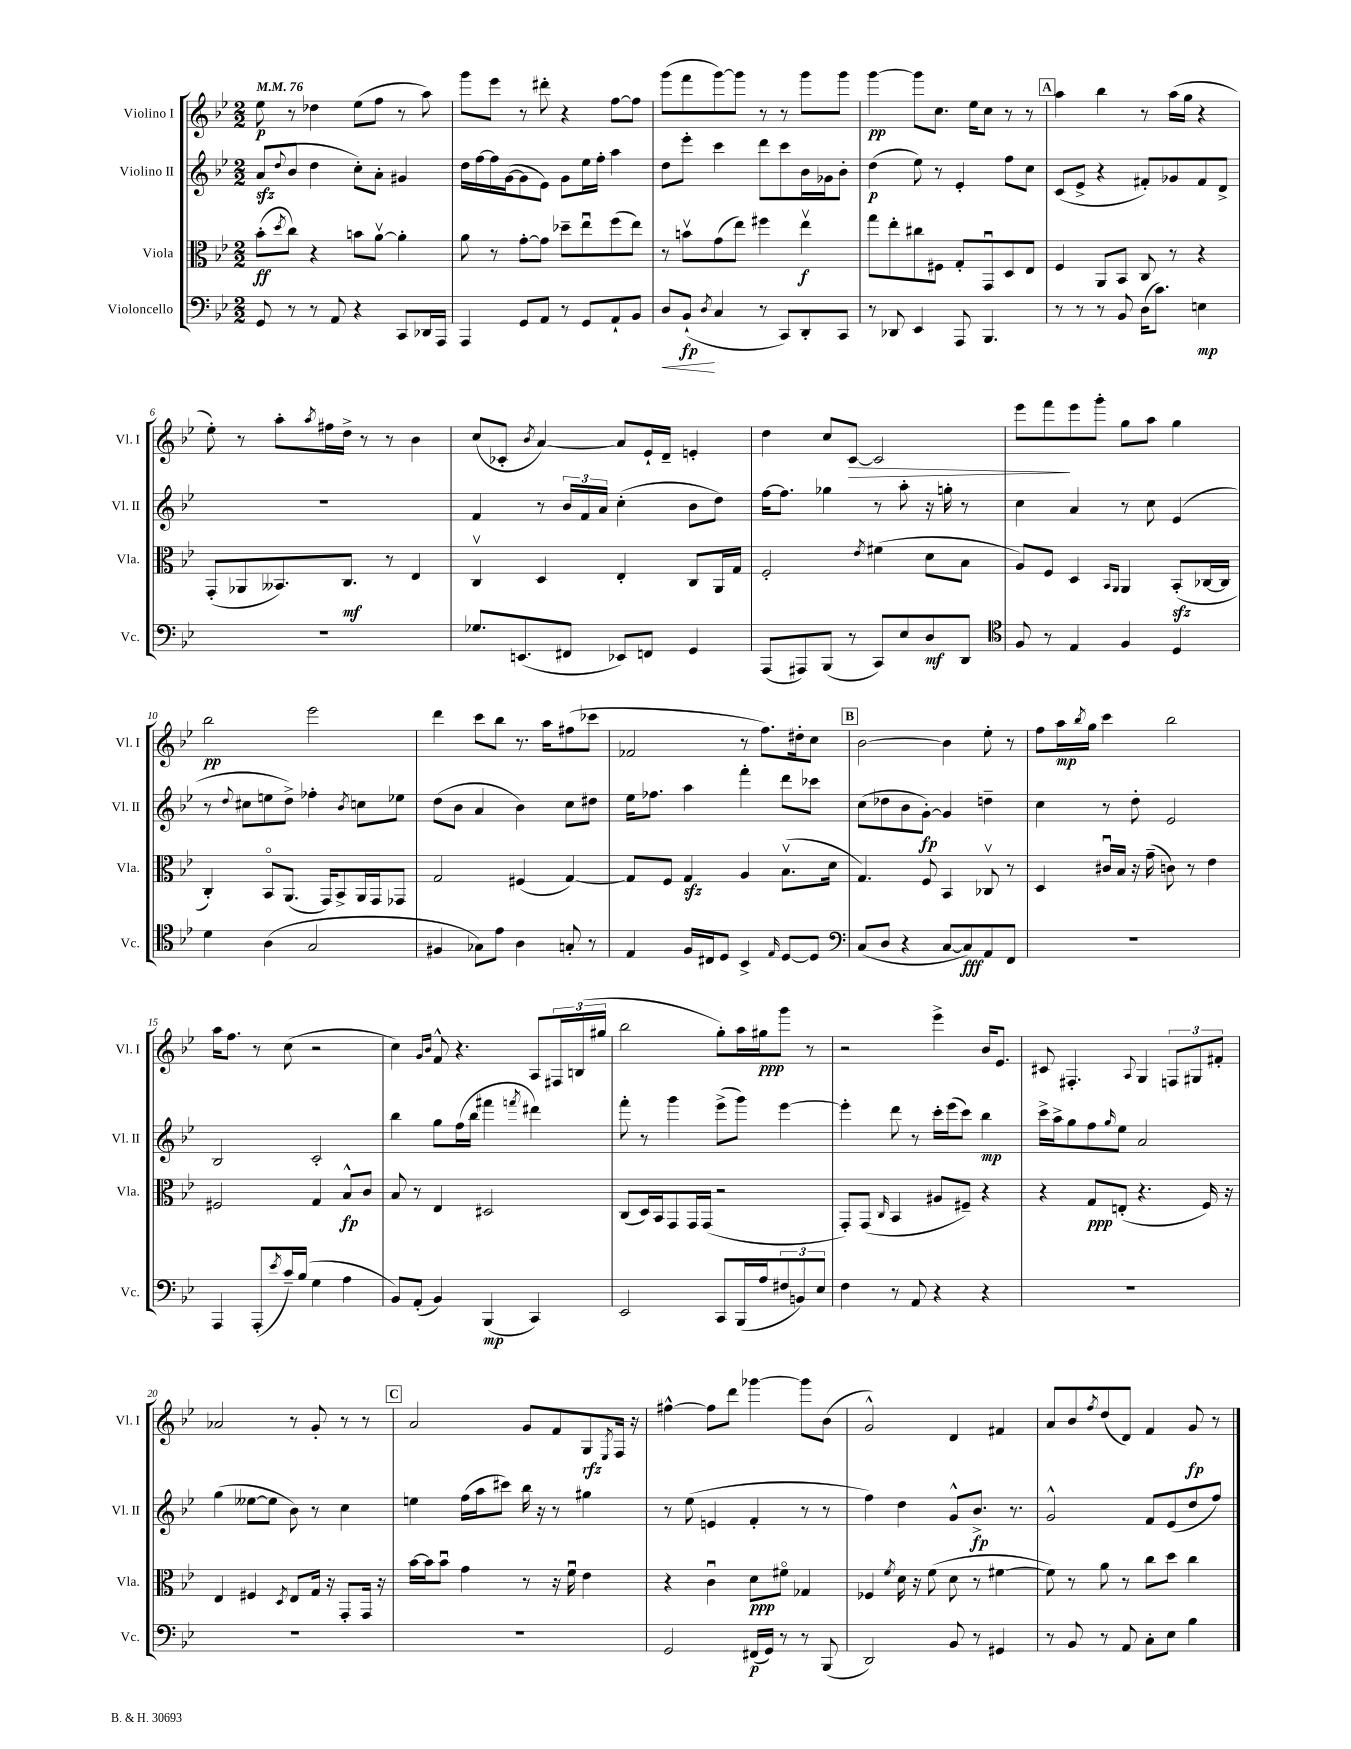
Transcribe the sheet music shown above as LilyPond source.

<<
\new StaffGroup <<
\new Staff = "s0" \with { instrumentName = "Violino I" shortInstrumentName = "Vl. I" } {
    \clef treble \key bes \major \numericTimeSignature \time 2/2 \tempo 4 = 76
    ees''8\p r8 des''4 ees''8( f''8 r8 a''8) |
    g'''8 ees'''8 r8 dis'''8-. r4 f''8~ f''8 |
    g'''8( f'''8 g'''8~) g'''8 r8 r8 g'''8 g'''8 |
    g'''4~\pp g'''8 c''8. ees''16 c''8 r8 r8 |
    \mark \markup { \box "A" } a''4 bes''4 r8 a''16( g''16 r4 |
    ees''8-.) r8 a''8-. \acciaccatura { a''8 } fis''16 d''16-> r8 r8 bes'4 |
    c''8( ces'8-. \acciaccatura { bes'8 } a'4~) a'8 ees'16-! d'16-- e'4-. |
    d''4 c''8 c'8~\> c'2 |
    ees'''8 f'''8\! ees'''8 g'''8-. g''8 a''8 g''4 |
    bes''2\pp ees'''2 |
    d'''4 c'''8 bes''8 r8. a''16 fis''8( ces'''8 |
    fes'2 r8 f''8.) dis''16-. c''8 |
    \mark \markup { \box "B" } bes'2~ bes'4 ees''8-. r8 |
    f''8 a''16\mp \acciaccatura { bes''8 } g''16 c'''4 bes''2 |
    a''16 f''8. r8 c''8( r2 |
    c''4) \grace { g'16 bes'16 } f'8-^ r4. a8 \tuplet 3/2 { fis16 b16( gis''16 } |
    bes''2 g''8-.) a''16 gis''16\ppp g'''8 r8 |
    r2 ees'''4-> bes'16 ees'8. |
    cis'8 fis4.-. \appoggiatura { a8 } g4 \tuplet 3/2 { f8 gis8 fis'8-. } |
    aes'2 r8 g'8-. r8 r8 |
    \mark \markup { \box "C" } a'2 g'8 f'8 g8\rfz \acciaccatura { ees8 } f16 r16 |
    fis''4~-^ fis''8 d'''8 ges'''4~ ges'''8 bes'8( |
    g'2-^) d'4 fis'4 |
    a'8 bes'8 \acciaccatura { f''8 } d''8( d'8) f'4 g'8\fp r8 \bar "|." |
}
\new Staff = "s1" \with { instrumentName = "Violino II" shortInstrumentName = "Vl. II" } {
    \clef treble \key bes \major \numericTimeSignature \time 2/2
    a'8\sfz( \appoggiatura { d''8 } bes'8 d''4 c''8-.) a'8-. gis'4 |
    d''16 f''16~ f''16 g'16~( g'8 ees'8) g'8 ees''16 f''16-. a''4 |
    d''8 ees'''8-. c'''4 d'''8 c'''8 bes'16 ges'16 bes'8-. |
    d''4\p( ees''8) r8 ees'4-. f''8 c''8 |
    \mark \markup { \box "A" } c'8( ees'8-> r4 fis'8-.) ges'8 fis'8 d'8-> |
    R1 |
    f'4 r8 \tuplet 3/2 { bes'16 f'16 a'16 } c''4-.( bes'8 d''8) |
    f''16~ f''8. ges''4 r8 a''8-. r16 g''16-. r8 |
    c''4 a'4 r8 c''8 ees'4( |
    r8 \appoggiatura { d''8 } cis''8 e''8 d''8->) fes''4-. \acciaccatura { bes'8 } c''8 ees''8 |
    d''8( bes'8 a'4 bes'4) c''8 dis''8 |
    ees''16 fes''8. a''4 f'''4-. d'''8 ces'''8 |
    \mark \markup { \box "B" } c''8( des''8 bes'8 g'8~-.\fp) g'4 d''4-- |
    c''4 r8 d''8-. ees'2 |
    bes2 c'2-. |
    bes''4 g''8 f''16( bes''16 fis'''4 \acciaccatura { f'''8 } dis'''4) |
    f'''8-. r8 g'''4 ees'''8->( g'''8) ees'''4~ |
    ees'''4-. d'''8 r8 c'''16-. ees'''16( c'''8) bes''4\mp |
    c'''16-> a''16-> g''8 f''8 \grace { g''16 } ees''8 a'2 |
    g''4( eeses''8~ eeses''8 bes'8) r8 c''4 |
    \mark \markup { \box "C" } e''4 f''16( a''16 cis'''8) bes''16 r16 r8 gis''4 |
    r8 ees''8( e'4 f'4-. r8 r8 |
    f''4) d''4 g'8-^ bes'8.->\fp r8. |
    g'2-^ f'8 ees'8( d''8 f''8) \bar "|." |
}
\new Staff = "s2" \with { instrumentName = "Viola" shortInstrumentName = "Vla." } {
    \clef alto \key bes \major \numericTimeSignature \time 2/2
    bes'8-.\ff( \acciaccatura { d''8 } c''8) r4 b'8 a'8~\upbow a'4-. |
    a'8 r8 g'8~-. g'8 des''8-- ees''8\downbow f''8( ees''8) |
    r8 b'8\upbow g'8( ees''8) fis''4 ees''4\upbow\f |
    g''8 ees''8-. cis''8 fis8 g8-. g,8\downbow d8 ees8 |
    \mark \markup { \box "A" } f4 a,8 bes,8 c8 r8 r4 |
    g,8-.( aes,8 beses,8.) c8.\mf r8 ees4 |
    c4\upbow d4 ees4-. c8 a,16 g16 |
    f2-. \acciaccatura { ees'8 } fis'4( d'8 bes8 |
    a8) f8 d4 \grace { bes,16 a,16 } a,4 bes,8-.\sfz( ces16~ ces16 |
    c4-.) bes,8\flageolet a,8.( g,16) bes,8-> a,16 g,16 ges,8 |
    g2 fis4( g4~) |
    g8 f8 g4\sfz a4 bes8.\upbow( d'16 |
    \mark \markup { \box "B" } g4.) f8 bes,4 ces8\upbow r8 |
    d4 cis'16\downbow bes16 r16 g'16--( c'8) r8 ees'4 |
    fis2 g4 bes8-^\fp c'8 |
    bes8 r8 ees4 dis2 |
    c8( d16) bes,16 g,8 g,16 g,16( r2 |
    g,8-.) g,8( \grace { c16 } bes,4 ais8 fis8--) r4 |
    r4 g8\ppp e8-.( r4. f16) r16 |
    ees4 fis4 \acciaccatura { d8 } ees8 g16 r16 g,8-. g,16 r16 |
    \mark \markup { \box "C" } bes'16~ bes'16 bes'8\downbow g'4 r8 r16 f'16\downbow ees'4 |
    r4 c'4\downbow d'8\ppp fis'8\flageolet ges4 |
    fes4 \acciaccatura { f'8 } d'16 r16 f'8( d'8 r8 fis'4~ |
    fis'8) r8 a'8 r8 c''8 d''8 c''4 \bar "|." |
}
\new Staff = "s3" \with { instrumentName = "Violoncello" shortInstrumentName = "Vc." } {
    \clef bass \key bes \major \numericTimeSignature \time 2/2
    g,8 r8 r8 a,8 r4 c,8 des,16 a,,16 |
    a,,4 g,8 a,8 r8 g,8 a,8-! bes,8 |
    d8\< bes,8-!\fp\!( \acciaccatura { d8 } c4 r8 c,8) d,8-. c,8 |
    r8 des,8 ees,4 a,,8 bes,,4. |
    \mark \markup { \box "A" } r8 r8 r8 bes,8 d16( c'8.) e4\mp |
    R1 |
    ges8. e,8.( fis,8 ees,8) f,8 g,4 |
    a,,8( ais,,8) bes,,8( r8 c,8) ees8 d8\mf d,8 |
    \clef tenor f8 r8 ees4 f4 d4 |
    d'4 a4( g2 |
    fis4 ges8) ees'8 a4 g8-. r8 |
    ees4 f16 cis16 d8 bes,4-> \grace { ees16 } d8~ d8 |
    \mark \markup { \box "B" } \clef bass c8( d8 r4 c8~ c8\fff) a,8 f,8 |
    R1 |
    a,,4 a,,8-.( \acciaccatura { ees'8 } c'16--) bes16( g4 a4 |
    bes,8) a,8-.( bes,4) bes,,4\mp( c,4) |
    ees,2 c,8 bes,,16( a16 \tuplet 3/2 { fis8 b,8) ees8 } |
    f4 r8 a,8 r4 r4 |
    R1 |
    R1 |
    \mark \markup { \box "C" } R1 |
    g,2 fis,16\p( g,16) r8 r8 bes,,8( |
    d,2) bes,8 r8 gis,4 |
    r8 bes,8 r8 a,8 c8-. ees8 bes4 \bar "|." |
}
>>
>>
